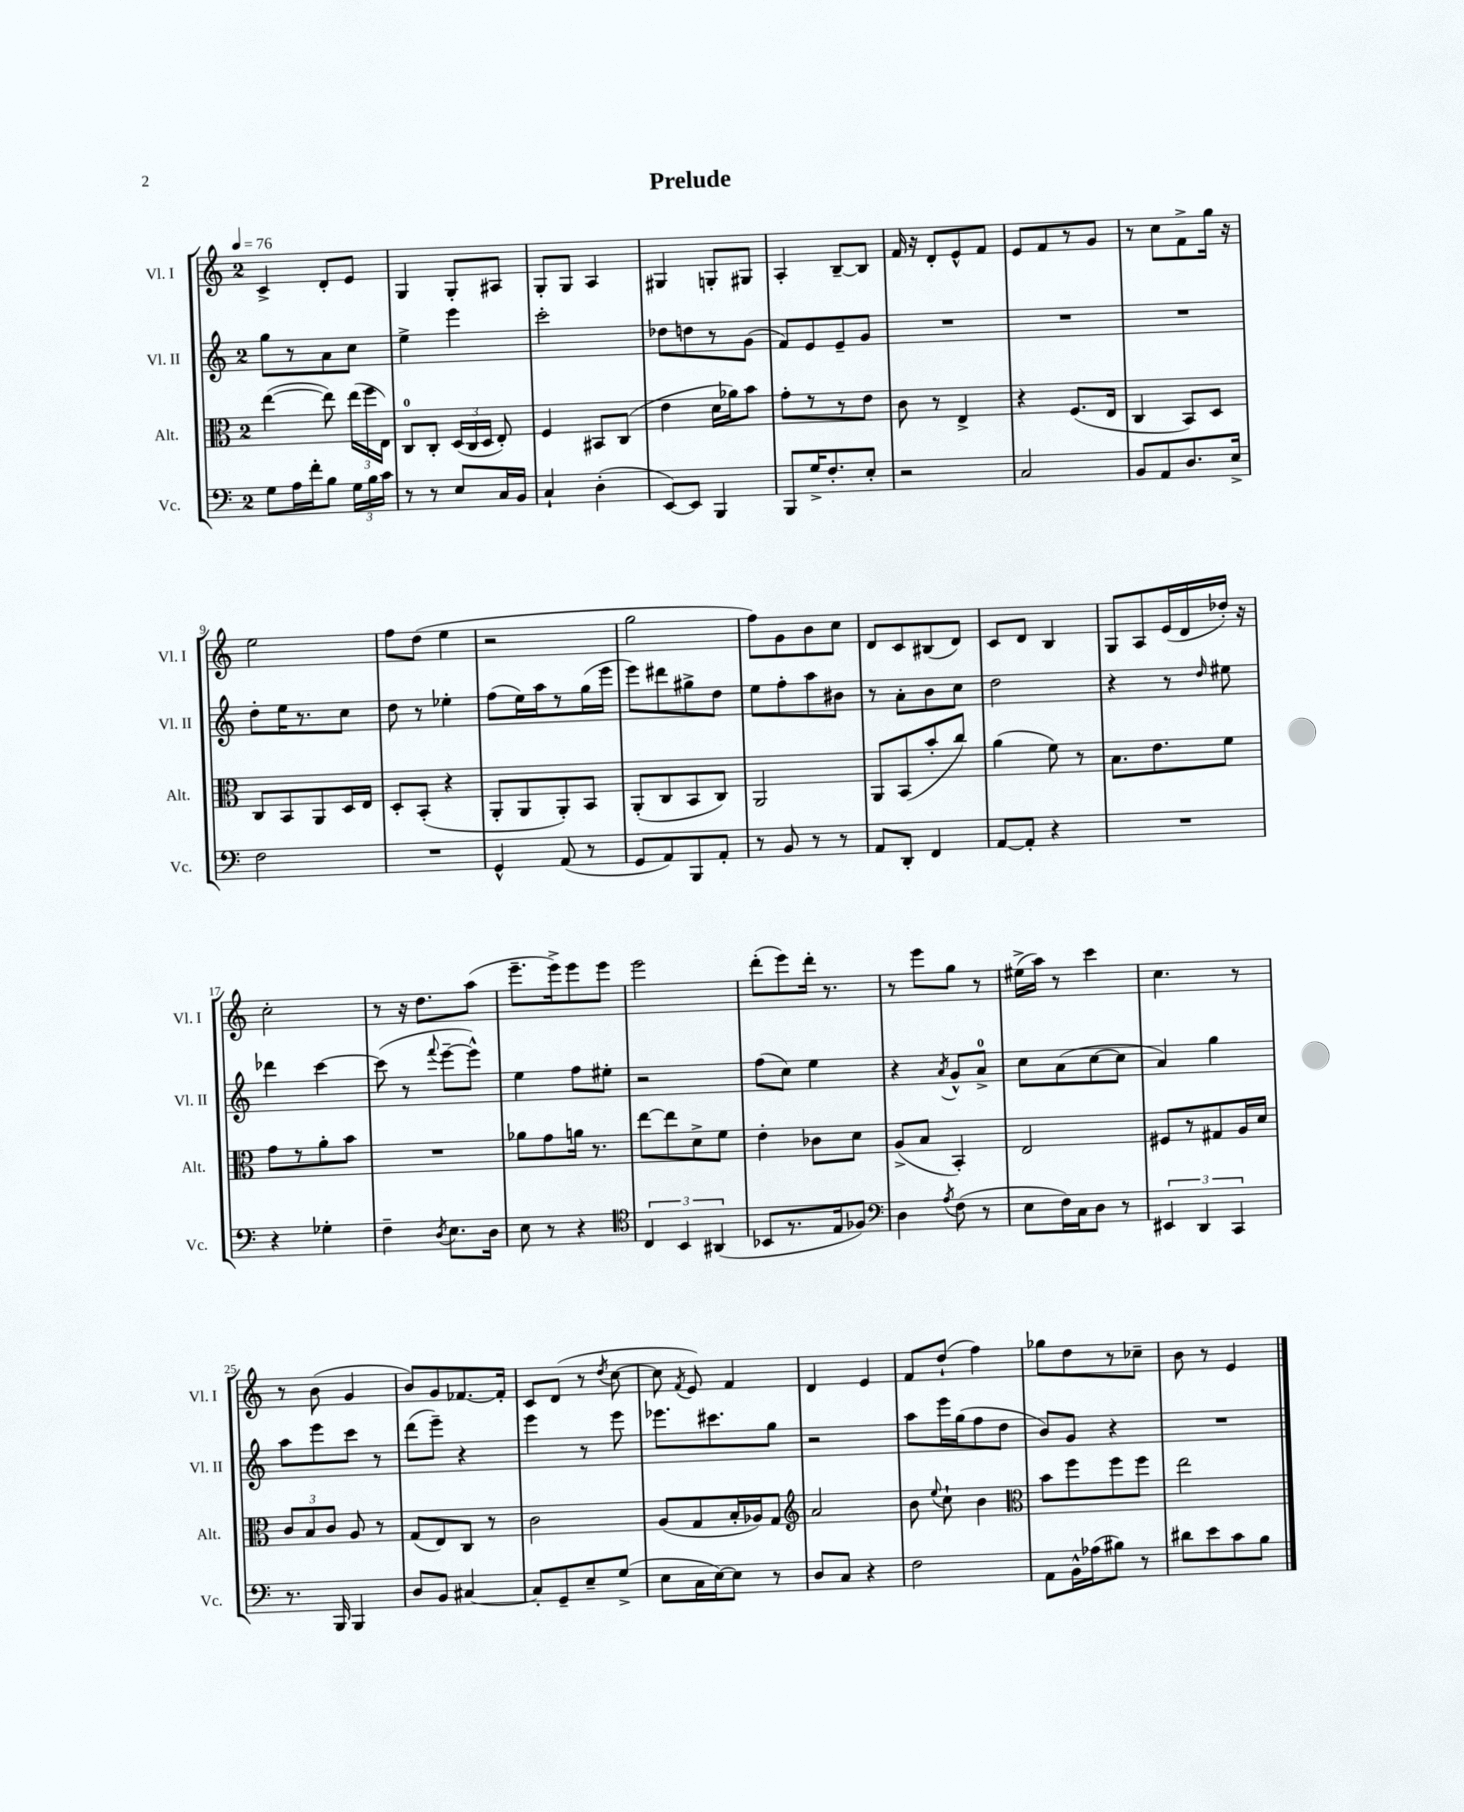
\header { title = "Prelude" }
<<
\new StaffGroup <<
\new Staff = "s0" \with { instrumentName = "Vl. I" shortInstrumentName = "Vl. I" } {
    \clef treble \key c \major \once \override Staff.TimeSignature.style = #'single-digit \time 2/4 \tempo 4 = 76
    \autoBeamOff c'4-> d'8[-. e'8] |
    g4 g8[-. ais8] |
    g8[-. g8] a4 |
    gis4 g8[-. gis8] |
    a4-. b8[~-- b8] |
    f'16 r16 d'8[-. e'8-^ f'8] |
    e'8[ f'8 r8 g'8] |
    r8 c''8[ f'8-> g''16] r16 |
    e''2 |
    f''8[ d''8]( e''4 |
    r2 |
    g''2 |
    f''8[) g'8 b'8 c''8] |
    d'8[ c'8 bis8( d'8]) |
    c'8[ d'8] b4 |
    g8[ a8 e'16( d'16 des''16]-.) r16 |
    c''2-. |
    r8 r16 d''8.[ a''8]( |
    e'''8.[-- e'''16->) e'''8 e'''8] |
    e'''2 |
    d'''8[-.( e'''8) d'''16]-. r8. |
    r8 e'''8[ g''8] r8 |
    eis''16[->( a''16]) r8 c'''4 |
    c''4. r8 |
    r8 b'8( g'4 |
    b'8[) g'8 fes'8.~ fes'16]-. |
    c'8[ d'8]( r8 \acciaccatura { d''8 } c''8~ |
    c''8 \acciaccatura { f'8 } e'8) f'4 |
    d'4 e'4 |
    f'8[ d''8]-!( f''4) |
    ges''8[ d''8 r8 ces''8]-- |
    b'8 r8 e'4 \bar "|." |
}
\new Staff = "s1" \with { instrumentName = "Vl. II" shortInstrumentName = "Vl. II" } {
    \clef treble \key c \major \once \override Staff.TimeSignature.style = #'single-digit \time 2/4
    \autoBeamOff g''8[ r8 a'8 c''8] |
    e''4-> e'''4 |
    c'''2-. |
    des''8[ d''8 r8 g'8]( |
    f'8[) e'8 e'8-- g'8] |
    R2 |
    R2 |
    R2 |
    d''8[-. e''16 r8. c''8] |
    d''8 r8 ees''4-. |
    f''8[( e''16) a''16 r8 g''16( e'''16] |
    e'''8[) dis'''8 gis''8-> d''8] |
    e''8[ f''8-. a''8 bis'8] |
    r8 a'8[-. b'8 c''8] |
    d''2 |
    r4 r8 \grace { d''16 } eis''8 |
    des'''4 c'''4~ |
    c'''8( r8 \appoggiatura { f'''8 } e'''8[~-- e'''8]-^) |
    e''4 f''8[ eis''8]-. |
    r2 |
    f''8[( c''8]) e''4 |
    r4 \acciaccatura { a'8 } g'8[-^ a'8]-0-> |
    c''8[ a'8( c''8~ c''8] |
    a'4) g''4 |
    a''8[ e'''8 c'''8] r8 |
    d'''8[( e'''8]--) r4 |
    e'''4 r8 e'''8 |
    ees'''8.[ cis'''8. g''8] |
    r2 |
    a''8[ e'''16 g''16( f''8 d''8] |
    b'8[) g'8] r4 |
    R2 \bar "|." |
}
\new Staff = "s2" \with { instrumentName = "Alt." shortInstrumentName = "Alt." } {
    \clef alto \key c \major \once \override Staff.TimeSignature.style = #'single-digit \time 2/4
    \autoBeamOff e''4~( e''8) \tuplet 3/2 { e''16[( f''16 e16]) } |
    c8[-0 c8]-. \tuplet 3/2 { d16[( c16 d16] } e8-.) |
    f4 bis,8[ c8]( |
    e'4 d'16[ aes'16) b'8] |
    g'8[-. r8 r8 e'8] |
    c'8 r8 e4-> |
    r4 f8.[( e16] |
    c4 b,8[) d8] |
    c8[ b,8 a,8 d16 e16] |
    d8[-. b,8]-.( r4 |
    a,8[-. a,8 a,8-.) b,8] |
    a,8[-.( c8 b,8 c8]) |
    a,2 |
    a,8[ b,8( b'8-. c''8]) |
    a'4( f'8) r8 |
    b8.[ e'8. f'8] |
    g'8[ r8 a'8-. b'8] |
    R2 |
    aes'8[ g'8 a'16] r8. |
    e''8[~ e''8 d'8-> f'8] |
    e'4-. ces'8[ d'8] |
    a8[->( b8] b,4-.) |
    e2 |
    fis8[ r8 gis8 a16 d'16] |
    \tuplet 3/2 { c'8[ b8 c'8] } a8 r8 |
    g8[( e8) c8] r8 |
    c'2 |
    a8[( g8 b16-. aes16) g8] |
    \clef treble a'2 |
    b'8 \appoggiatura { e''8 } c''8-! b'4 |
    \clef alto b'8[ f''8 f''8 f''8] |
    e''2 \bar "|." |
}
\new Staff = "s3" \with { instrumentName = "Vc." shortInstrumentName = "Vc." } {
    \clef bass \key c \major \once \override Staff.TimeSignature.style = #'single-digit \time 2/4
    \autoBeamOff g8[ a16 f'16-. b8] \tuplet 3/2 { g16[ b16 c'16] } |
    r8 r8 e8[ c16 b,16] |
    c4-! d4-.( |
    e,8[~) e,8] b,,4 |
    b,,8[ g16-> f8.-. e8]-. |
    r2 |
    c2 |
    b,8[ a,8 d8. e16]-> |
    f2 |
    R2 |
    g,4-^ a,8( r8 |
    g,8[ a,8) b,,8 a,8]-. |
    r8 b,8 r8 r8 |
    a,8[ d,8]-. f,4 |
    a,8[~ a,8]-. r4 |
    R2 |
    r4 ges4-. |
    f4-- \acciaccatura { d8 } e8.[ d16] |
    e8 r8 r4 |
    \clef tenor \tuplet 3/2 { c4 b,4 ais,4( } |
    bes,8[ r8. e16 fes8]) |
    \clef bass d4 \acciaccatura { a8 } f8( r8 |
    e8[ f16) c16 d8] r8 |
    \tuplet 3/2 { eis,4 d,4 c,4 } |
    r8. b,,16 b,,4 |
    d8[ b,8] cis4~ |
    cis8[-. g,8-- e8-- g8]->( |
    e8[ c16 e16~) e8] r8 |
    d8[ c8] r4 |
    f2 |
    a,8[ b,16-^ aes16( bis8]) r8 |
    dis'8[ e'8 c'8 b8] \bar "|." |
}
>>
>>
